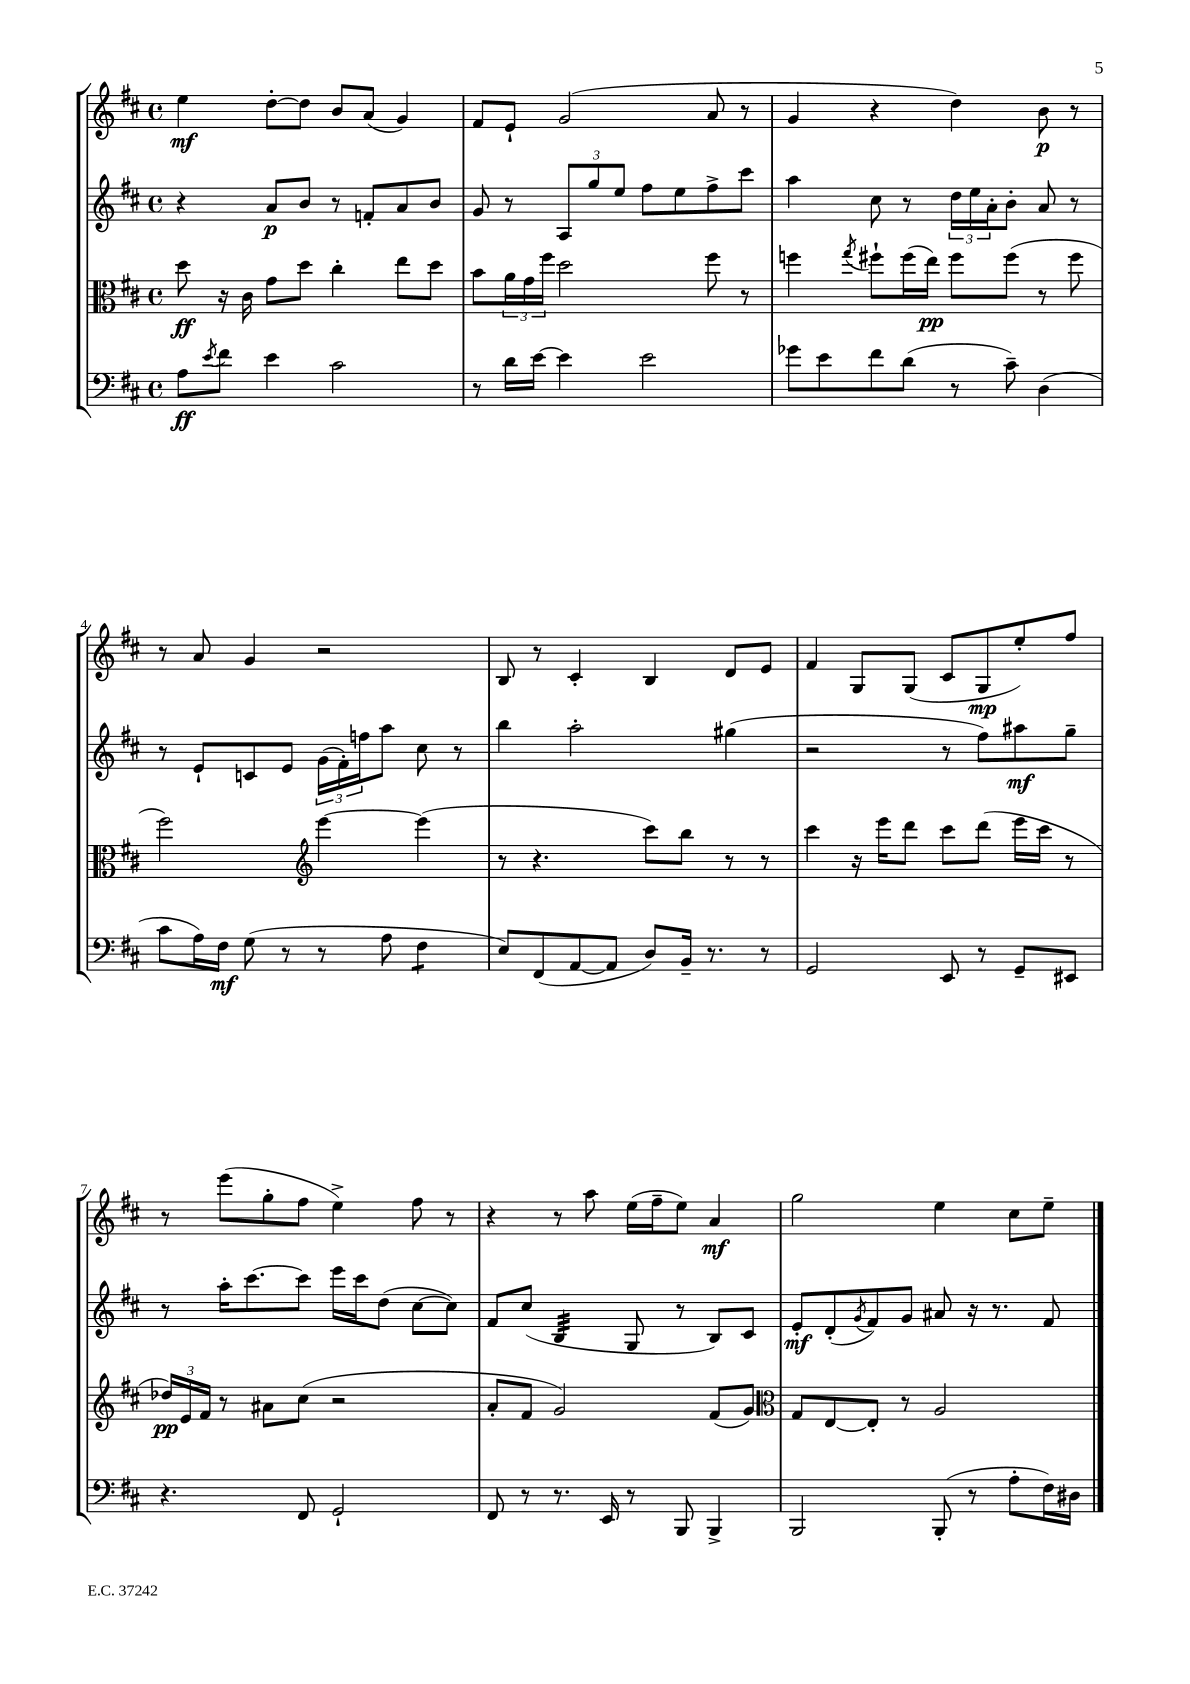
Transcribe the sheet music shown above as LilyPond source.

<<
\new StaffGroup <<
\new Staff = "s0" {
    \clef treble \key d \major \defaultTimeSignature \time 4/4
    e''4\mf d''8~-. d''8 b'8 a'8( g'4) |
    fis'8 e'8-! g'2( a'8 r8 |
    g'4 r4 d''4) b'8\p r8 |
    r8 a'8 g'4 r2 |
    b8 r8 cis'4-. b4 d'8 e'8 |
    fis'4 g8 g8( cis'8 g8\mp e''8-.) fis''8 |
    r8 e'''8( g''8-. fis''8 e''4->) fis''8 r8 |
    r4 r8 a''8 e''16( fis''16-- e''8) a'4\mf |
    g''2 e''4 cis''8 e''8-- \bar "|." |
}
\new Staff = "s1" {
    \clef treble \key d \major \defaultTimeSignature \time 4/4
    r4 a'8\p b'8 r8 f'8-. a'8 b'8 |
    g'8 r8 \tuplet 3/2 { a8 g''8 e''8 } fis''8 e''8 fis''8-> cis'''8 |
    a''4 cis''8 r8 \tuplet 3/2 { d''16 e''16 a'16-. } b'8-. a'8 r8 |
    r8 e'8-! c'8 e'8 \tuplet 3/2 { g'16( fis'16-.) f''16 } a''8 cis''8 r8 |
    b''4 a''2-. gis''4( |
    r2 r8 fis''8) ais''8\mf g''8-- |
    r8 a''16-. cis'''8.~ cis'''8 e'''16 cis'''16 d''8( cis''8~ cis''8) |
    fis'8 cis''8( b4:32 g8 r8 b8) cis'8 |
    e'8-.\mf d'8-.( \acciaccatura { g'8 } fis'8) g'8 ais'8 r16 r8. fis'8 \bar "|." |
}
\new Staff = "s2" {
    \clef alto \key d \major \defaultTimeSignature \time 4/4
    d''8\ff r16 cis'16 g'8 d''8 cis''4-. e''8 d''8 |
    b'8 \tuplet 3/2 { a'16 g'16 fis''16 } d''2 fis''8 r8 |
    f''4 \acciaccatura { g''8 } fis''8-! fis''16( e''16\pp) fis''8 fis''8( r8 fis''8 |
    fis''2) \clef treble e'''4~ e'''4( |
    r8 r4. cis'''8) b''8 r8 r8 |
    cis'''4 r16 e'''16 d'''8 cis'''8 d'''8( e'''16 cis'''16 r8 |
    \tuplet 3/2 { des''16\pp) e'16 fis'16 } r8 ais'8 cis''8( r2 |
    a'8-. fis'8 g'2) fis'8( g'8) |
    \clef alto g8 e8~ e8-. r8 a2 \bar "|." |
}
\new Staff = "s3" {
    \clef bass \key d \major \defaultTimeSignature \time 4/4
    a8\ff \acciaccatura { e'8 } fis'8 e'4 cis'2 |
    r8 d'16 e'16~ e'4 e'2 |
    ges'8 e'8 fis'8 d'8( r8 cis'8--) d4( |
    cis'8 a16) fis16\mf g8( r8 r8 a8 fis4:8 |
    e8) fis,8( a,8~ a,8 d8) b,16-- r8. r8 |
    g,2 e,8 r8 g,8-- eis,8 |
    r4. fis,8 g,2-! |
    fis,8 r8 r8. e,16 r8 b,,8 b,,4-> |
    b,,2 b,,8-.( r8 a8-. fis16) dis16 \bar "|." |
}
>>
>>
